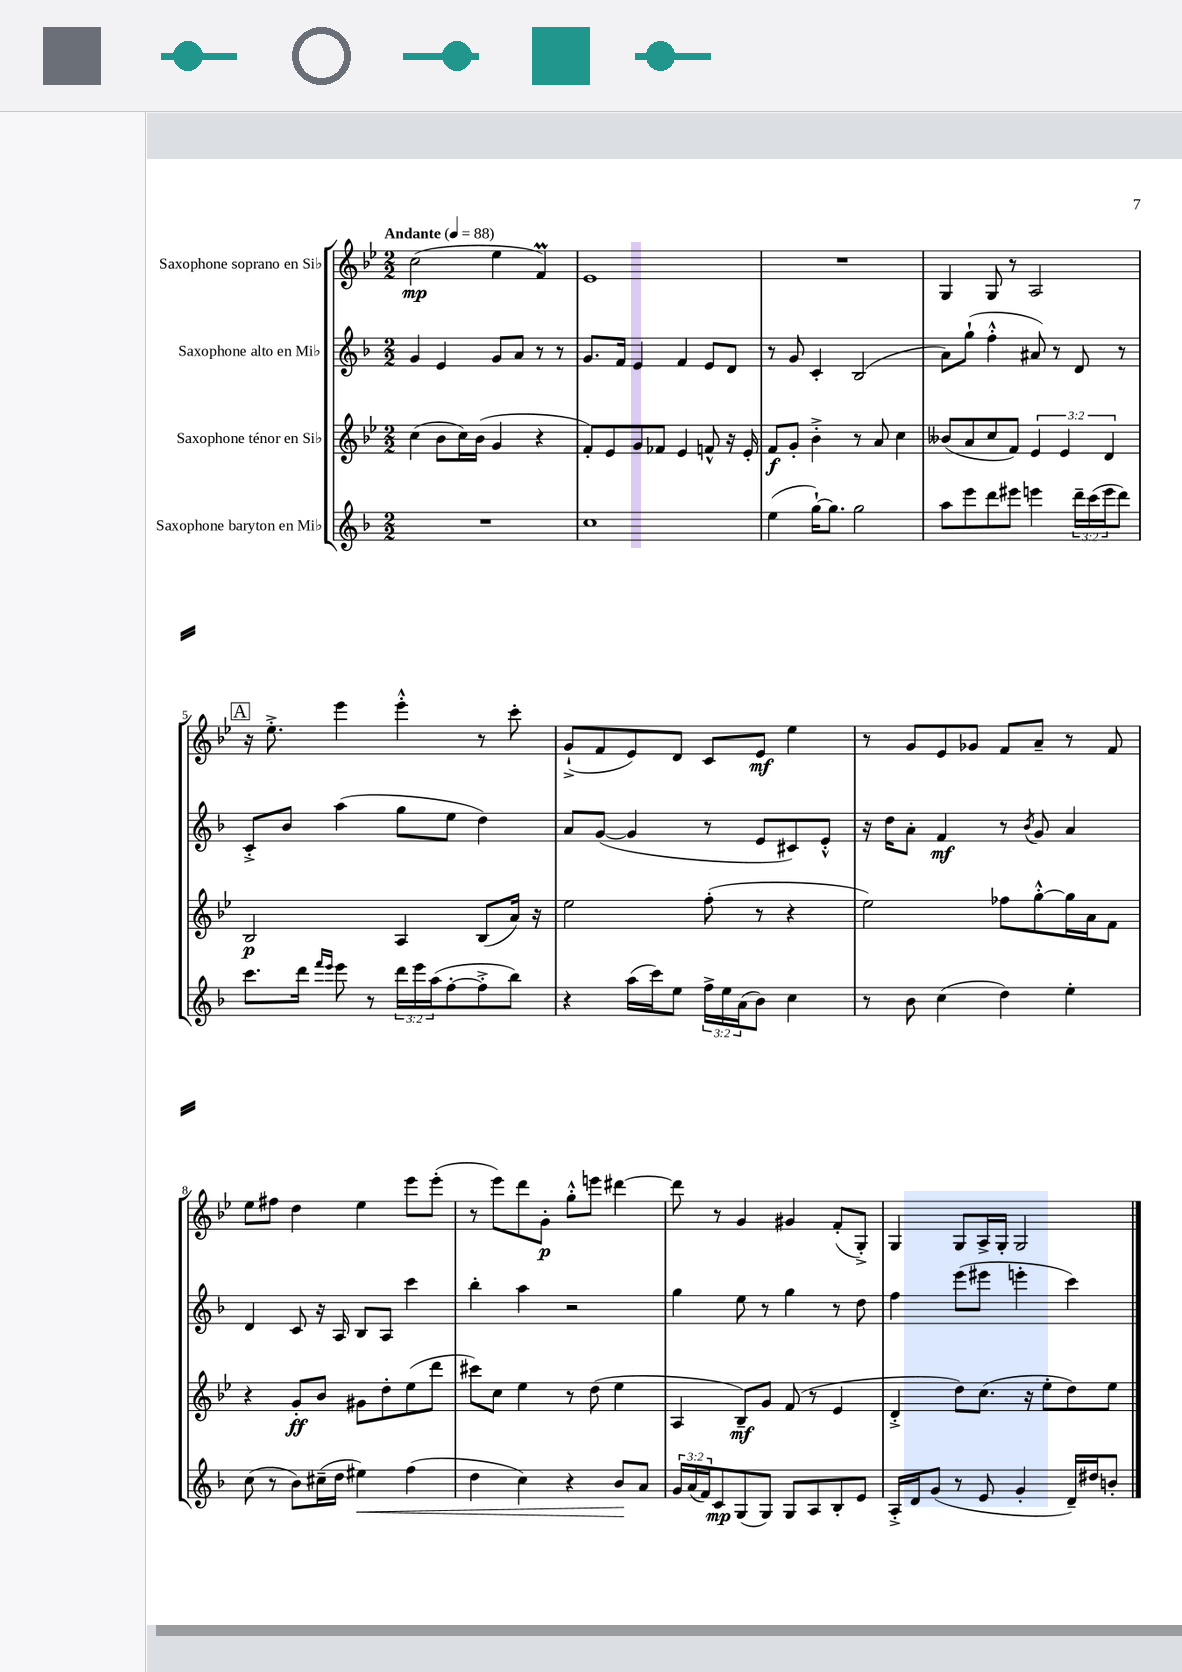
<<
\new StaffGroup <<
\new Staff = "s0" \with { instrumentName = "Saxophone soprano en Sib" } {
    \clef treble \key bes \major \numericTimeSignature \time 2/2 \tempo "Andante" 4 = 88
    c''2\mp( ees''4 f'4\prall) |
    ees'1 |
    R1 |
    g4 g8 r8 a2 |
    \mark \markup { \box "A" } r16 ees''8.-.-> ees'''4 ees'''4-.-^ r8 c'''8-. |
    g'8-!->( f'8 ees'8) d'8 c'8 ees'8\mf ees''4 |
    r8 g'8 ees'8 ges'8 f'8 a'8-- r8 f'8 |
    ees''8 fis''8 d''4 ees''4 ees'''8 ees'''8-.( |
    r8 ees'''8) d'''8 g'8-.\p g''8-.-^ e'''8 dis'''4~ |
    dis'''8 r8 g'4 gis'4 f'8-.( g8-.->) |
    g4 g8 a16-> g16-. g2 \bar "|." |
}
\new Staff = "s1" \with { instrumentName = "Saxophone alto en Mib" } {
    \clef treble \key f \major \numericTimeSignature \time 2/2
    g'4 e'4 g'8 a'8 r8 r8 |
    g'8. f'16 e'4 f'4 e'8 d'8 |
    r8 g'8 c'4-. bes2( |
    a'8) g''8-!( f''4-.-^ ais'8) r8 d'8 r8 |
    \mark \markup { \box "A" } c'8-.-> bes'8 a''4( g''8 e''8 d''4) |
    a'8 g'8~( g'4 r8 e'8 cis'8) e'8-.-^ |
    r16 d''16 a'8-. f'4\mf r8 \acciaccatura { bes'8 } g'8 a'4 |
    d'4 c'8 r16 a16 bes8 a8 c'''4 |
    bes''4-. a''4 r2 |
    g''4 e''8 r8 g''4 r8 d''8 |
    f''4 e'''8( eis'''8 e'''4-. c'''4) \bar "|." |
}
\new Staff = "s2" \with { instrumentName = "Saxophone ténor en Sib" } {
    \clef treble \key bes \major \numericTimeSignature \time 2/2 \override Staff.TupletNumber.text = #tuplet-number::calc-fraction-text
    c''4( bes'8 c''16) bes'16( g'4 r4 |
    f'8-.) ees'8 g'8 fes'8 ees'4 f'8-^ r16 ees'16-. |
    f'8\f g'8-. bes'4-.-> r8 a'8 c''4 |
    beses'8( a'8 c''8 f'8) \tuplet 3/2 { ees'4 ees'4 d'4 } |
    \mark \markup { \box "A" } bes2\p a4 bes8( a'16) r16 |
    ees''2 f''8-.( r8 r4 |
    ees''2) fes''8 g''8~-.-^ g''16 a'16 f'8 |
    r4 g'8-.\ff bes'8 gis'8 d''8-. ees''8( d'''8 |
    cis'''8) c''8 ees''4 r8 d''8( ees''4 |
    a4 bes8--\mf) g'8 f'8( r8 ees'4 |
    d'4-.-> d''8) c''8.( r16 ees''8-. d''8) ees''8 \bar "|." |
}
\new Staff = "s3" \with { instrumentName = "Saxophone baryton en Mib" } {
    \clef treble \key f \major \numericTimeSignature \time 2/2 \override Staff.TupletNumber.text = #tuplet-number::calc-fraction-text
    R1 |
    c''1 |
    e''4( g''16~-!) g''8. g''2 |
    a''8 e'''8 d'''8 eis'''8 e'''4 \tuplet 3/2 { d'''16-- c'''16( e'''16 } d'''8) |
    \mark \markup { \box "A" } c'''8. d'''16 \grace { f'''16 e'''16 } e'''8 r8 \tuplet 3/2 { d'''16 e'''16 a''16( } f''8~-. f''8-.-> bes''8) |
    r4 a''16( c'''16) e''8 \tuplet 3/2 { f''16-> e''16 a'16( } bes'8) c''4 |
    r8 bes'8 c''4( d''4) e''4-. |
    c''8( r8 bes'8) cis''16--( d''16 eis''4\<) f''4( |
    d''4 c''4) r4 bes'8\! a'8 |
    \tuplet 3/2 { g'16 a'16( f'16) } c'8\mp g8( g8) g8 a8 bes8-. e'8 |
    a16-.-> d'16 g'8( r8 e'8 g'4-. d'16--) dis''16 b'8-. \bar "|." |
}
>>
>>
